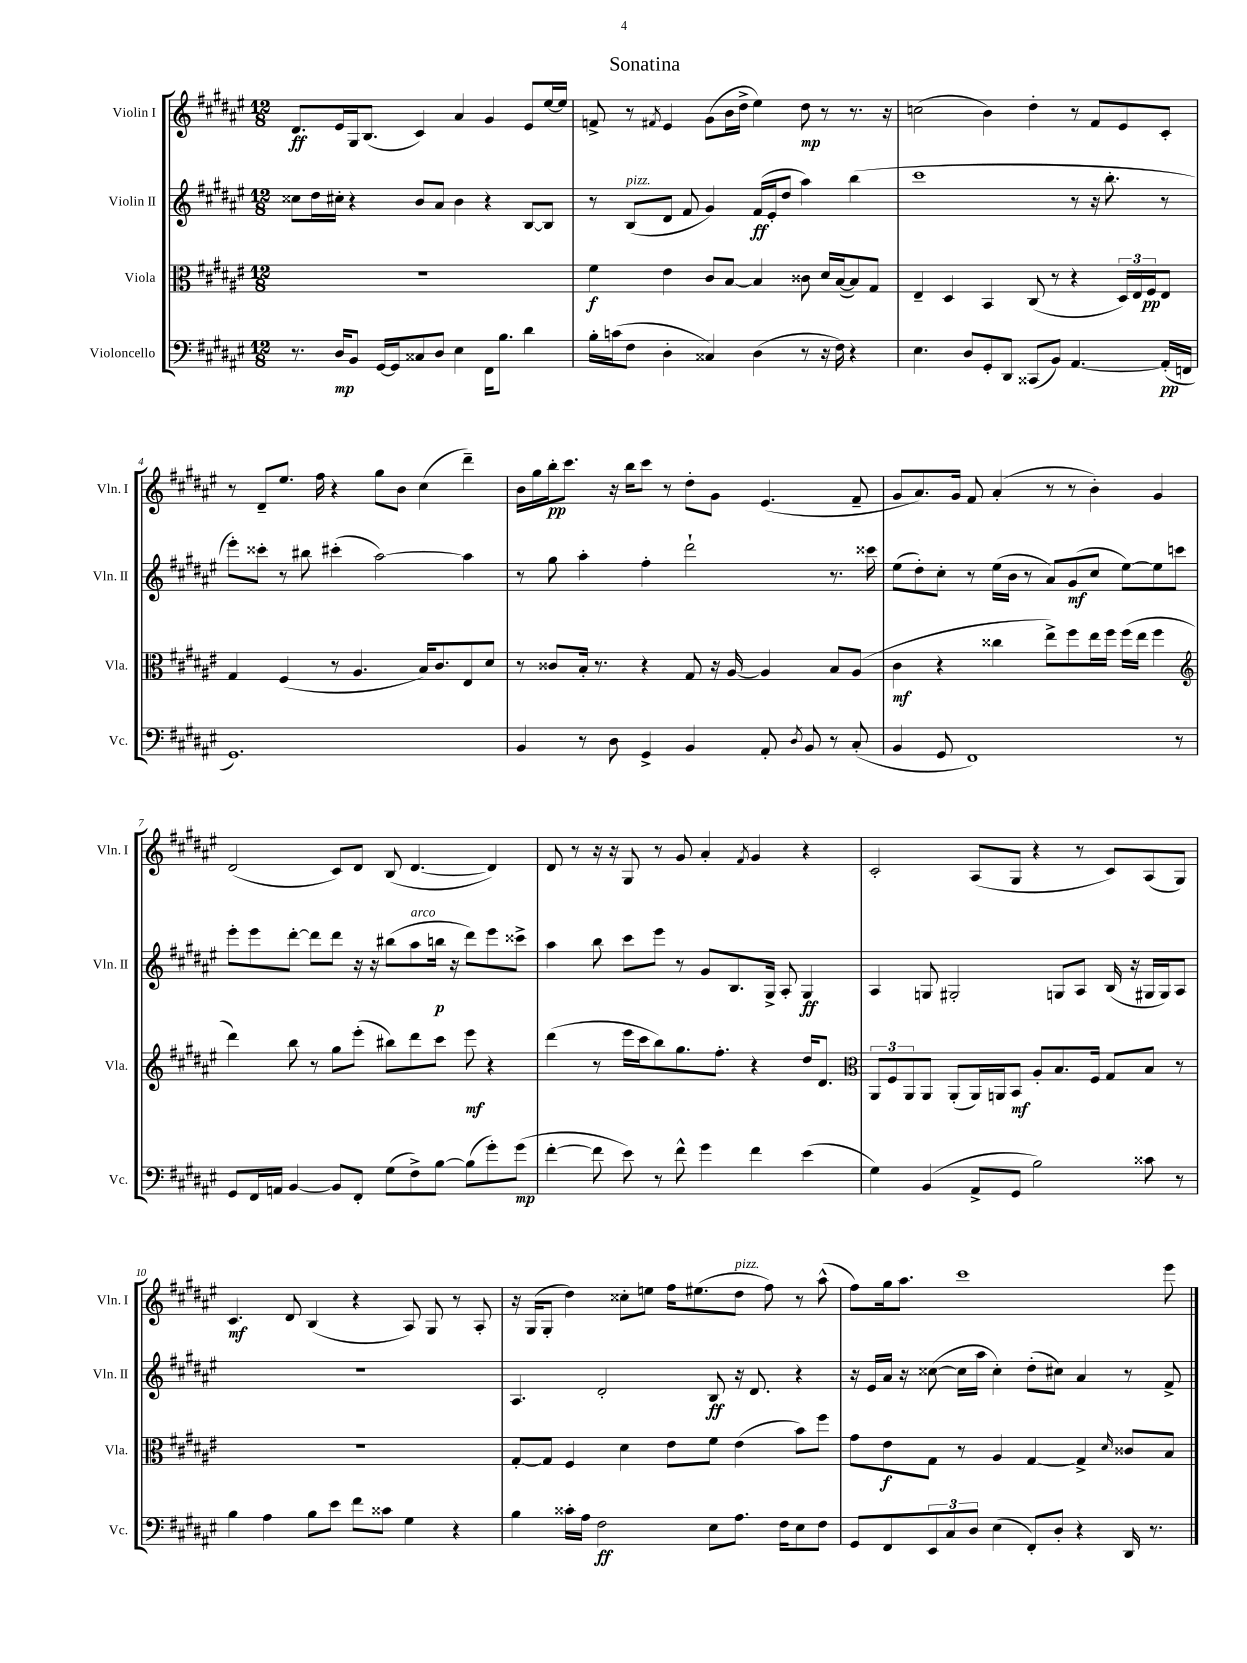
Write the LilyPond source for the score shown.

\header { title = "Sonatina" }
<<
\new StaffGroup <<
\new Staff = "s0" \with { instrumentName = "Violin I" shortInstrumentName = "Vln. I" } {
    \clef treble \key fis \major \numericTimeSignature \time 12/8
    dis'8.\ff eis'16 gis16 b8.( cis'4) ais'4 gis'4 eis'8 eis''16~ eis''16 |
    f'8-> r8 \acciaccatura { fis'8 } eis'4 gis'8( b'16 dis''16-> eis''4) dis''8\mp r8 r8. r16 |
    c''2( b'4) dis''4-. r8 fis'8 eis'8 cis'8-. |
    r8 dis'8-- eis''8. fis''16 r4 gis''8 b'8 cis''4( dis'''4--) |
    b'16 gis''16 b''16-.\pp cis'''8. r16 b''16 cis'''8 r8 dis''8-. gis'8 eis'4.( fis'8-- |
    gis'8 ais'8.) gis'16 fis'8 ais'4-.( r8 r8 b'4-.) gis'4 |
    dis'2( cis'8) dis'8 b8( dis'4.~ dis'4) |
    dis'8 r8 r16 r16 gis8 r8 gis'8 ais'4-. \acciaccatura { fis'8 } gis'4 r4 |
    cis'2-. ais8( gis8 r4 r8 cis'8) ais8( gis8) |
    cis'4.\mf dis'8 b4( r4 ais8) gis8 r8 ais8-. |
    r16 gis16( gis8-. dis''4) cisis''8-. e''8 fis''16 eis''8.( dis''8^\markup { \italic "pizz." } fis''8) r8 ais''8-^( |
    fis''8) gis''16 ais''8. cis'''1 eis'''8 \bar "|." |
}
\new Staff = "s1" \with { instrumentName = "Violin II" shortInstrumentName = "Vln. II" } {
    \clef treble \key fis \major \numericTimeSignature \time 12/8
    cisis''8 dis''16 cis''16-. r4 b'8 ais'8 b'4 r4 b8~ b8 |
    r8 b8^\markup { \italic "pizz." }( dis'8 fis'8 gis'4) fis'16\ff( eis'16-. dis''8 ais''4) b''4( |
    cis'''1 r8 r16 b''8.-. r8 |
    eis'''8-.) cisis'''8-. r8 bis''8 cis'''4-.( ais''2~) ais''4 |
    r8 gis''8 ais''4-. fis''4-. dis'''2-! r8. cisis'''16 |
    eis''8( dis''8-.) cis''8-. r8 eis''16( b'16 r8 ais'8) gis'8\mf( cis''8 eis''8~) eis''8 c'''8 |
    eis'''8-. eis'''8 dis'''8~-. dis'''8 dis'''8 r16 r16 bis''8( ais''8^\markup { \italic "arco" } b''16\p r16 dis'''8) eis'''8 cisis'''8-> |
    ais''4 b''8 cis'''8 eis'''8 r8 gis'8 b8. gis16-> ais8-. gis4\ff |
    ais4 g8 gis2-. g8 ais8 b16( r16 gis16 gis16) ais8 |
    R1. |
    ais4. dis'2-. b8\ff r16 dis'8. r4 |
    r16 eis'16 ais'16 r16 cisis''8~( cisis''16 ais''16 cisis''4-.) dis''8-.( cis''8) ais'4 r8 fis'8-> \bar "|." |
}
\new Staff = "s2" \with { instrumentName = "Viola" shortInstrumentName = "Vla." } {
    \clef alto \key fis \major \numericTimeSignature \time 12/8
    R1. |
    fis'4\f eis'4 cis'8 b8~ b4 cisis'8 dis'16 b16~( b8) gis8 |
    eis4-- dis4 b,4 cis8( r8 r4 \tuplet 3/2 { dis16) eis16 fis16\pp } eis8 |
    gis4 fis4( r8 ais4. b16) cis'8. eis8 dis'8 |
    r8 cisis'8 b16-. r8. r4 gis8 r16 ais16~ ais4 b8 ais8( |
    cis'4\mf r4 cisis''4 eis''8->) fis''8 eis''16 fis''16 fis''16( eis''16 fis''4 |
    \clef treble dis'''4) b''8 r8 gis''8 eis'''8-.( bis''8) dis'''8 cis'''8 eis'''8\mf r4 |
    dis'''4( r8 eis'''16 cis'''16 b''8) gis''8. fis''8.-. r4 dis''16 dis'8. |
    \clef alto \tuplet 3/2 { ais,8 fis8 ais,8 } ais,8 ais,8-.( ais,16) a,16 b,8\mf ais8-. b8. fis16 gis8 b8 r8 |
    R1. |
    gis8~-. gis8 fis4 dis'4 eis'8 fis'8 eis'4( b'8) fis''8 |
    gis'8 eis'8\f gis8 r8 ais4 gis4~ gis4-> \grace { dis'16 } cisis'8 b8 \bar "|." |
}
\new Staff = "s3" \with { instrumentName = "Violoncello" shortInstrumentName = "Vc." } {
    \clef bass \key fis \major \numericTimeSignature \time 12/8
    r8. dis16\mp b,8 gis,16~ gis,16 cisis8 dis8 eis4 fis,16 b8. dis'4 |
    b16-. c'16( fis8 dis4-. cisis4) dis4( r8 r16 fis16) r4 |
    eis4. dis8 gis,8-. dis,8 cisis,8( b,8) ais,4.~ ais,16-.\pp( f,16 |
    gis,1.) |
    b,4 r8 dis8 gis,4-> b,4 ais,8-. \acciaccatura { dis8 } b,8 r8 cis8-.( |
    b,4 gis,8 fis,1) r8 |
    gis,8 fis,16 a,16 b,4~ b,8 fis,8-. gis8( fis8->) b8~ b8( gis'8-.) gis'8\mp( |
    fis'4~-. fis'8 eis'8) r8 fis'8-^ gis'4 fis'4 eis'4( |
    gis4) b,4( ais,8-> gis,8 b2) cisis'8 r8 |
    b4 ais4 b8 eis'8 fis'8 cisis'8 gis4 r4 |
    b4 cisis'16-. ais16 fis2\ff eis8 ais8. fis16 eis8 fis8 |
    gis,8 fis,8 \tuplet 3/2 { eis,8 cis8 dis8 } eis4( fis,8-.) dis8-. r4 dis,16 r8. \bar "|." |
}
>>
>>
